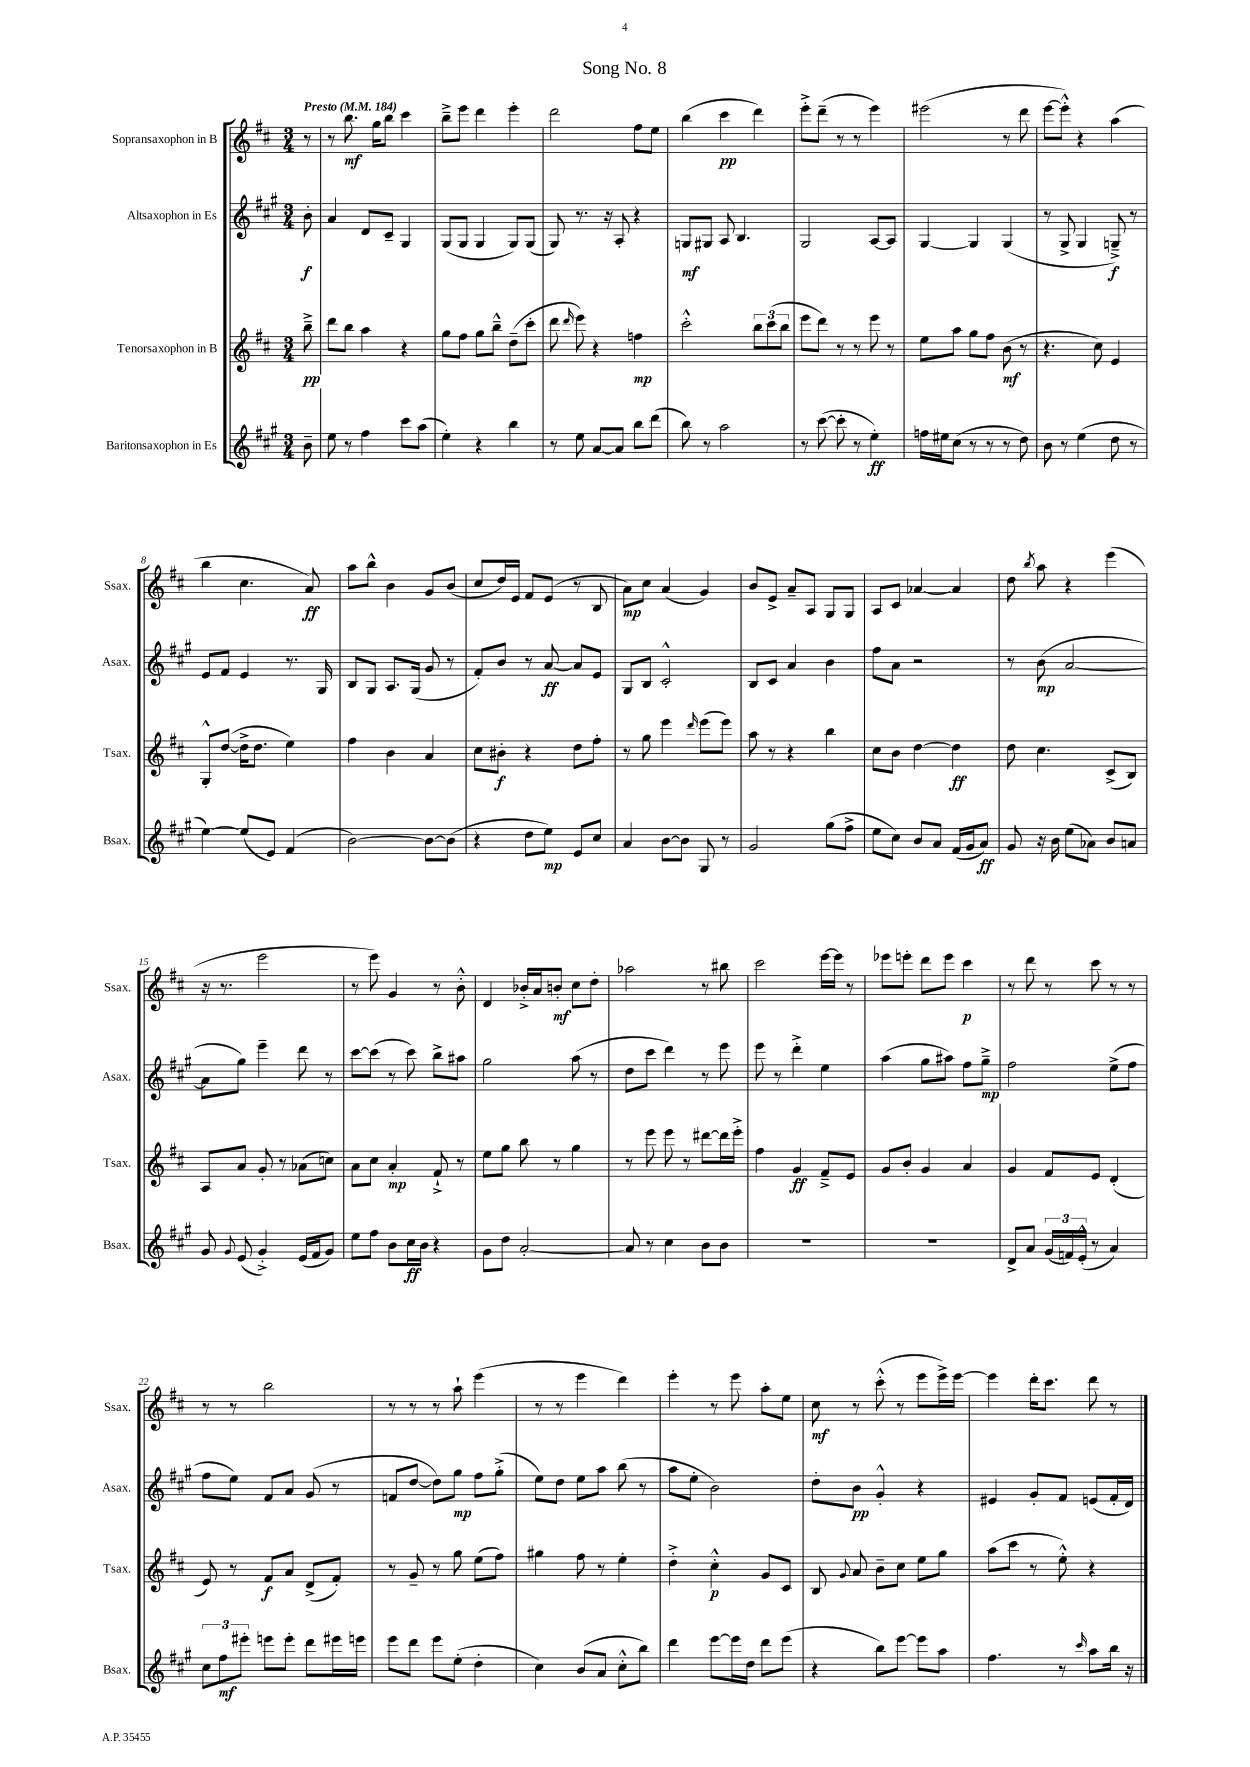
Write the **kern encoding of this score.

**kern	**kern	**kern	**kern
*staff4	*staff3	*staff2	*staff1
*clefG2	*clefG2	*clefG2	*clefG2
*k[f#c#g#]	*k[f#c#]	*k[f#c#g#]	*k[f#c#]
*M3/4	*M3/4	*M3/4	*M3/4
*MM184	*MM184	*MM184	*MM184
8b~	8bb~^	8b'	8r
=	=	=	=
8ee	8ddd	4a	8r
8r	8bb	.	8.bb
4ff#	4aa	8d	.
.	.	.	16gg
.	.	8c#~	8bb
8ccc#	4r	4G#	4ccc#
(8aa	.	.	.
=	=	=	=
4ee')	8gg	(8G#	8bb~^
.	8ff#	8G#	8eee
4r	8gg	4G#	4ddd
.	8bb~^^	.	.
4bb	(8dd~	8G#)	4eee'
.	8ccc#'	(8G#	.
=	=	=	=
8r	8ddd	8G#)	2ddd
.	16qqddd	.	.
8ee	8eee)	8.r	.
[8a	4r	.	.
.	.	16r	.
8a]	.	8A'	.
8bb	4ff	4r	8ff#
(8ddd	.	.	8ee
=	=	=	=
8bb)	2ccc#'^^	8G	(4bb
8r	.	8G#	.
2aa	.	8A	4ccc#
.	.	4.B	.
.	12bb	.	4ddd)
.	(12ccc#	.	.
.	12bb	.	.
=	=	=	=
8r	8eee	2G#	8eee'^
([8ccc#	8ddd)	.	(8ddd~
8ccc#']	8r	.	8r
8r	8r	.	8r
4ee')	8eee	[8A	4eee)
.	8r	8A]	.
=	=	=	=
16ff	8ee	[4G#	(2eee#
16ee#	.	.	.
(8cc#	8aa	.	.
8r	8gg	4G#]	.
8r	8ff#	.	.
8r	(8b	(4G#	8r
8dd)	8r	.	8ddd
=	=	=	=
8b	4.r	8r	[8eee
8r	.	8G#^	8eee'^^])
(4ee	.	4G#	4r
.	8cc#)	.	.
8dd	4e	8G~^)	(4aa
8r	.	8r	.
=	=	=	=
[4ee)	8G'^^	8e	4bb
.	([8dd	8f#	.
(8ee]	16dd^]	4e	4.cc#
.	8.dd	.	.
8e)	.	.	.
(4f#	4ee)	8.r	.
.	.	.	8a)
.	.	16G#	.
=	=	=	=
[2b)	4ff#	8B	8aa
.	.	8G#	8bb^^
.	4b	8.A	4b
.	.	(16G#	.
8b_	4a	8g#	8g
(8b]	.	8r	(8b
=	=	=	=
4r	8cc#	8f#')	8cc#
.	8b#'	8b	16dd)
.	.	.	16e
8dd	4r	8r	8f#
8ee)	.	[8a	(8e
8e	8dd	8a]	8r
8cc#	8ff#'	8e	8B
=	=	=	=
4a	8r	8G#	8a)
.	8gg	8B	8cc#
[8b	4eee	2c#'^^	(4a
8b]	.	.	.
.	16qqddd	.	.
8G#	(8eee	.	4g)
8r	8eee)	.	.
=	=	=	=
2g#	8aa	8B	8b
.	8r	8c#	8e^
.	4r	4a	8a~
.	.	.	8A
(8gg#	4bb	4b	8G
8ff#^	.	.	8G
=	=	=	=
8ee	8cc#	8ff#	8A
8cc#)	8b	8a	8c#
8b	[4dd	2r	[4a-
8a	.	.	.
(16f#	4dd]	.	4a-]
16g#	.	.	.
8a)	.	.	.
=	=	=	=
8g#	8dd	8r	8dd
.	.	.	8qbb
16r	4.cc#	(8b	8aa
16b	.	.	.
(8ee	.	[2a	4r
8a-)	.	.	.
8b	(8c#^	.	(4eee
8a	8B)	.	.
=	=	=	=
8g#	8A	8a]	16r
.	.	.	8.r
8qqg#	.	.	.
(8e	8a	8gg#)	.
4g#'^)	8g'	4eee~	2eee
.	8r	.	.
(16e	(8a-	8ddd	.
16f#	.	.	.
8g#)	8cc)	8r	.
=	=	=	=
8ee	8a	[8ccc#	8r
8ff#	8cc#	(8ccc#]	8eee)
8b	4a'	8r	4g
16cc#	.	8ccc#)	.
16b	.	.	.
4r	8f#`^	8bb^	8r
.	8r	8aa#	8b'^^
=	=	=	=
8g#	8ee	2gg#	4d
8dd	8gg	.	.
[2a'	8bb	.	16b-'^
.	.	.	16a
.	8r	.	8b'
.	4gg	(8aa	8cc#
.	.	8r	8dd'
=	=	=	=
8a]	8r	8dd	2aa-
8r	8eee	8ccc#	.
4cc#	8eee	4ddd)	.
.	8r	.	.
8b	[8ddd#	8r	8r
8b	16ddd#]	8eee	8bb#
.	16eee'^	.	.
=	=	=	=
2.r	4ff#	8eee	2ccc#
.	.	8r	.
.	4g	4ddd'^	.
.	8f#~^	4ee	[16eee
.	.	.	16eee]
.	8e	.	8r
=	=	=	=
2.r	8g	(4aa	8eee-
.	8b'	.	8eee'
.	4g	8gg#	8ddd
.	.	8aa#)	8eee
.	4a	8ff#	4ccc#
.	.	8gg#~^	.
=	=	=	=
8d^	4g	2ff#	8r
8a	.	.	8ddd
(24g#	8f#	.	8r
24f)	.	.	.
(24e'^^	.	.	.
8r	8e	.	8ccc#
4a)	(4d'	(8ee^	8r
.	.	8ff#	8r
=	=	=	=
12cc#	8e)	8ff#	8r
12ff#	.	.	.
.	8r	8ee)	8r
12eee#'	.	.	.
8eee	8f#	8f#	2bb
8eee'	8a	8a	.
8ddd	(8d^	(8g#	.
16eee#	8f#')	8r	.
16eee	.	.	.
=	=	=	=
8eee	8r	8f	8r
8ddd	8g~	[8dd	8r
8eee	8r	8dd])	8r
(8ee'	8gg	8gg#	8aa`
4dd'	(8ee	8ff#	(4eee
.	8ff#)	(8gg#'^	.
=	=	=	=
4cc#)	4gg#	8ee)	8r
.	.	8dd	8r
(8b	8ff#	8ee	4eee
8a	8r	8aa	.
8cc#'^^	4ee'	(8bb	4ddd)
8bb)	.	8r	.
=	=	=	=
4ddd	4dd'^	8aa	4eee'
.	.	8ee'	.
[8eee	4cc#'^^	2b)	8r
16eee]	.	.	8eee
16dd	.	.	.
8ddd	8g	.	8aa'
(8eee	8c#	.	8ee
=	=	=	=
4r	8B	8dd'	8cc#
.	8qqg	.	.
.	8a	8b	8r
8bb)	8b~	4g#'^^	(8ccc#'^^
[8eee	8cc#	.	8r
8eee]	8ee	4r	8eee
8aa	8gg	.	16eee^)
.	.	.	[16eee
=	=	=	=
4.ff#	(8aa	4e#	4eee]
.	8ccc#	.	.
.	8r	8g#'	16ddd'
.	.	.	8.ccc#
8r	8ee'^^)	8f#	.
16qqccc#	.	.	.
8aa	4r	(8e	8ddd
16bb	.	16f#'	8r
16r	.	16d)	.
==	==	==	==
*-	*-	*-	*-
